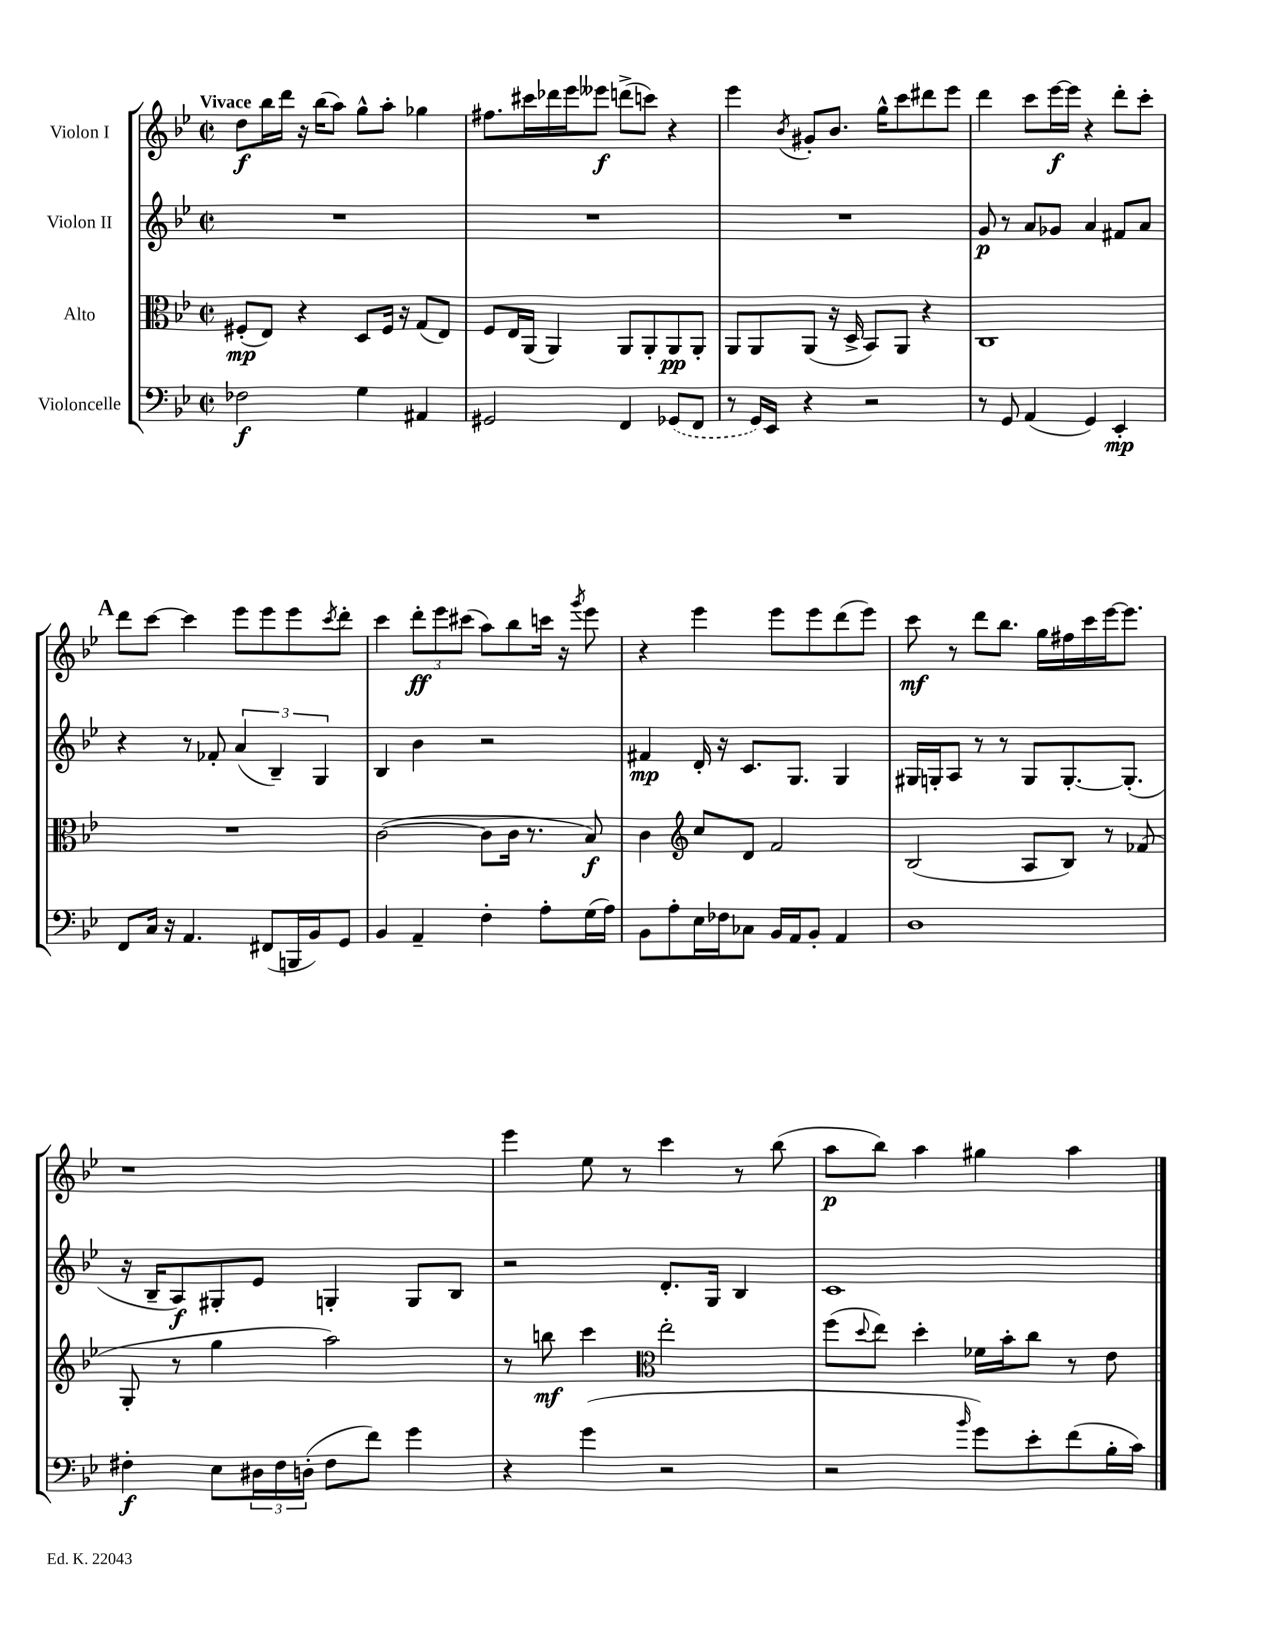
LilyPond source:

<<
\new StaffGroup <<
\new Staff = "s0" \with { instrumentName = "Violon I" } {
    \clef treble \key bes \major \defaultTimeSignature \time 2/2 \tempo "Vivace"
    d''8\f bes''16 d'''16 r16 bes''16( a''8) g''8-^ a''8-. ges''4 |
    fis''8. cis'''16 des'''16 ees'''16 eeses'''8\f d'''8->( c'''8) r4 |
    ees'''4 \acciaccatura { bes'8 } gis'8-. bes'8. g''16-^ c'''8 dis'''8 ees'''8 |
    d'''4 c'''8 ees'''16~\f ees'''16 r4 d'''8-. c'''8-. |
    \mark \markup { \bold "A" } d'''8 c'''8~ c'''4 ees'''8 ees'''8 ees'''8 \acciaccatura { c'''8 } d'''8-. |
    c'''4 \tuplet 3/2 { d'''8-.\ff ees'''8 cis'''8( } a''8) bes''8 c'''16 r16 \acciaccatura { g'''8 } ees'''8 |
    r4 ees'''4 ees'''8 ees'''8 d'''8( ees'''8) |
    c'''8\mf r8 d'''8 bes''8. g''16 fis''16 c'''16 ees'''16~ ees'''8. |
    r1 |
    ees'''4 ees''8 r8 c'''4 r8 bes''8( |
    a''8\p bes''8) a''4 gis''4 a''4 \bar "|." |
}
\new Staff = "s1" \with { instrumentName = "Violon II" } {
    \clef treble \key bes \major \defaultTimeSignature \time 2/2
    R1 |
    R1 |
    R1 |
    g'8\p r8 a'8 ges'8 a'4 fis'8 a'8 |
    \mark \markup { \bold "A" } r4 r8 fes'8-. \tuplet 3/2 { a'4( bes4--) g4 } |
    bes4 bes'4 r2 |
    fis'4\mp d'16-. r16 c'8. g8. g4 |
    gis16 g16-. a8 r8 r8 g8 g8.~-. g8.-.( |
    r16 bes16-- a8\f) gis8-. ees'8 g4-. g8 bes8 |
    r2 d'8.-. g16 bes4 |
    c'1 \bar "|." |
}
\new Staff = "s2" \with { instrumentName = "Alto" } {
    \clef alto \key bes \major \defaultTimeSignature \time 2/2
    fis8-.\mp( ees8) r4 d8 fis16 r16 g8( ees8) |
    f8 ees16 a,16( a,4) a,8 a,8-. a,8\pp a,8-. |
    a,8 a,8 a,8( r16 d16-> bes,8) a,8 r4 |
    c1 |
    \mark \markup { \bold "A" } R1 |
    c'2~( c'8 c'16 r8. bes8\f) |
    c'4 \clef treble c''8 d'8 f'2 |
    bes2( a8 bes8) r8 fes'8( |
    g8-. r8 g''4 a''2) |
    r8 b''8\mf c'''4 \clef alto ees''2-. |
    f''8( \appoggiatura { d''8 } ees''8) d''4-. fes'16 bes'16-. c''8 r8 ees'8 \bar "|." |
}
\new Staff = "s3" \with { instrumentName = "Violoncelle" } {
    \clef bass \key bes \major \defaultTimeSignature \time 2/2
    fes2\f g4 ais,4 |
    gis,2 f,4 \once \slurDashed ges,8( f,8 |
    r8 g,16) ees,16 r4 r2 |
    r8 g,8 a,4( g,4) ees,4-.\mp |
    \mark \markup { \bold "A" } f,8 c16 r16 a,4. fis,8( b,,16 bes,16) g,8 |
    bes,4 a,4-- f4-. a8-. g16( a16) |
    bes,8 a8-. ees16 fes16 ces8 bes,16 a,16 bes,8-. a,4 |
    d1 |
    fis4-.\f ees8 \tuplet 3/2 { dis16 fis16 d16-.( } fis8 f'8) g'4 |
    r4 g'4( r2 |
    r2 \grace { bes'16 } g'8) ees'8-. f'8( bes16-. c'16) \bar "|." |
}
>>
>>
\layout { \context { \Score \remove "Bar_number_engraver" } }
